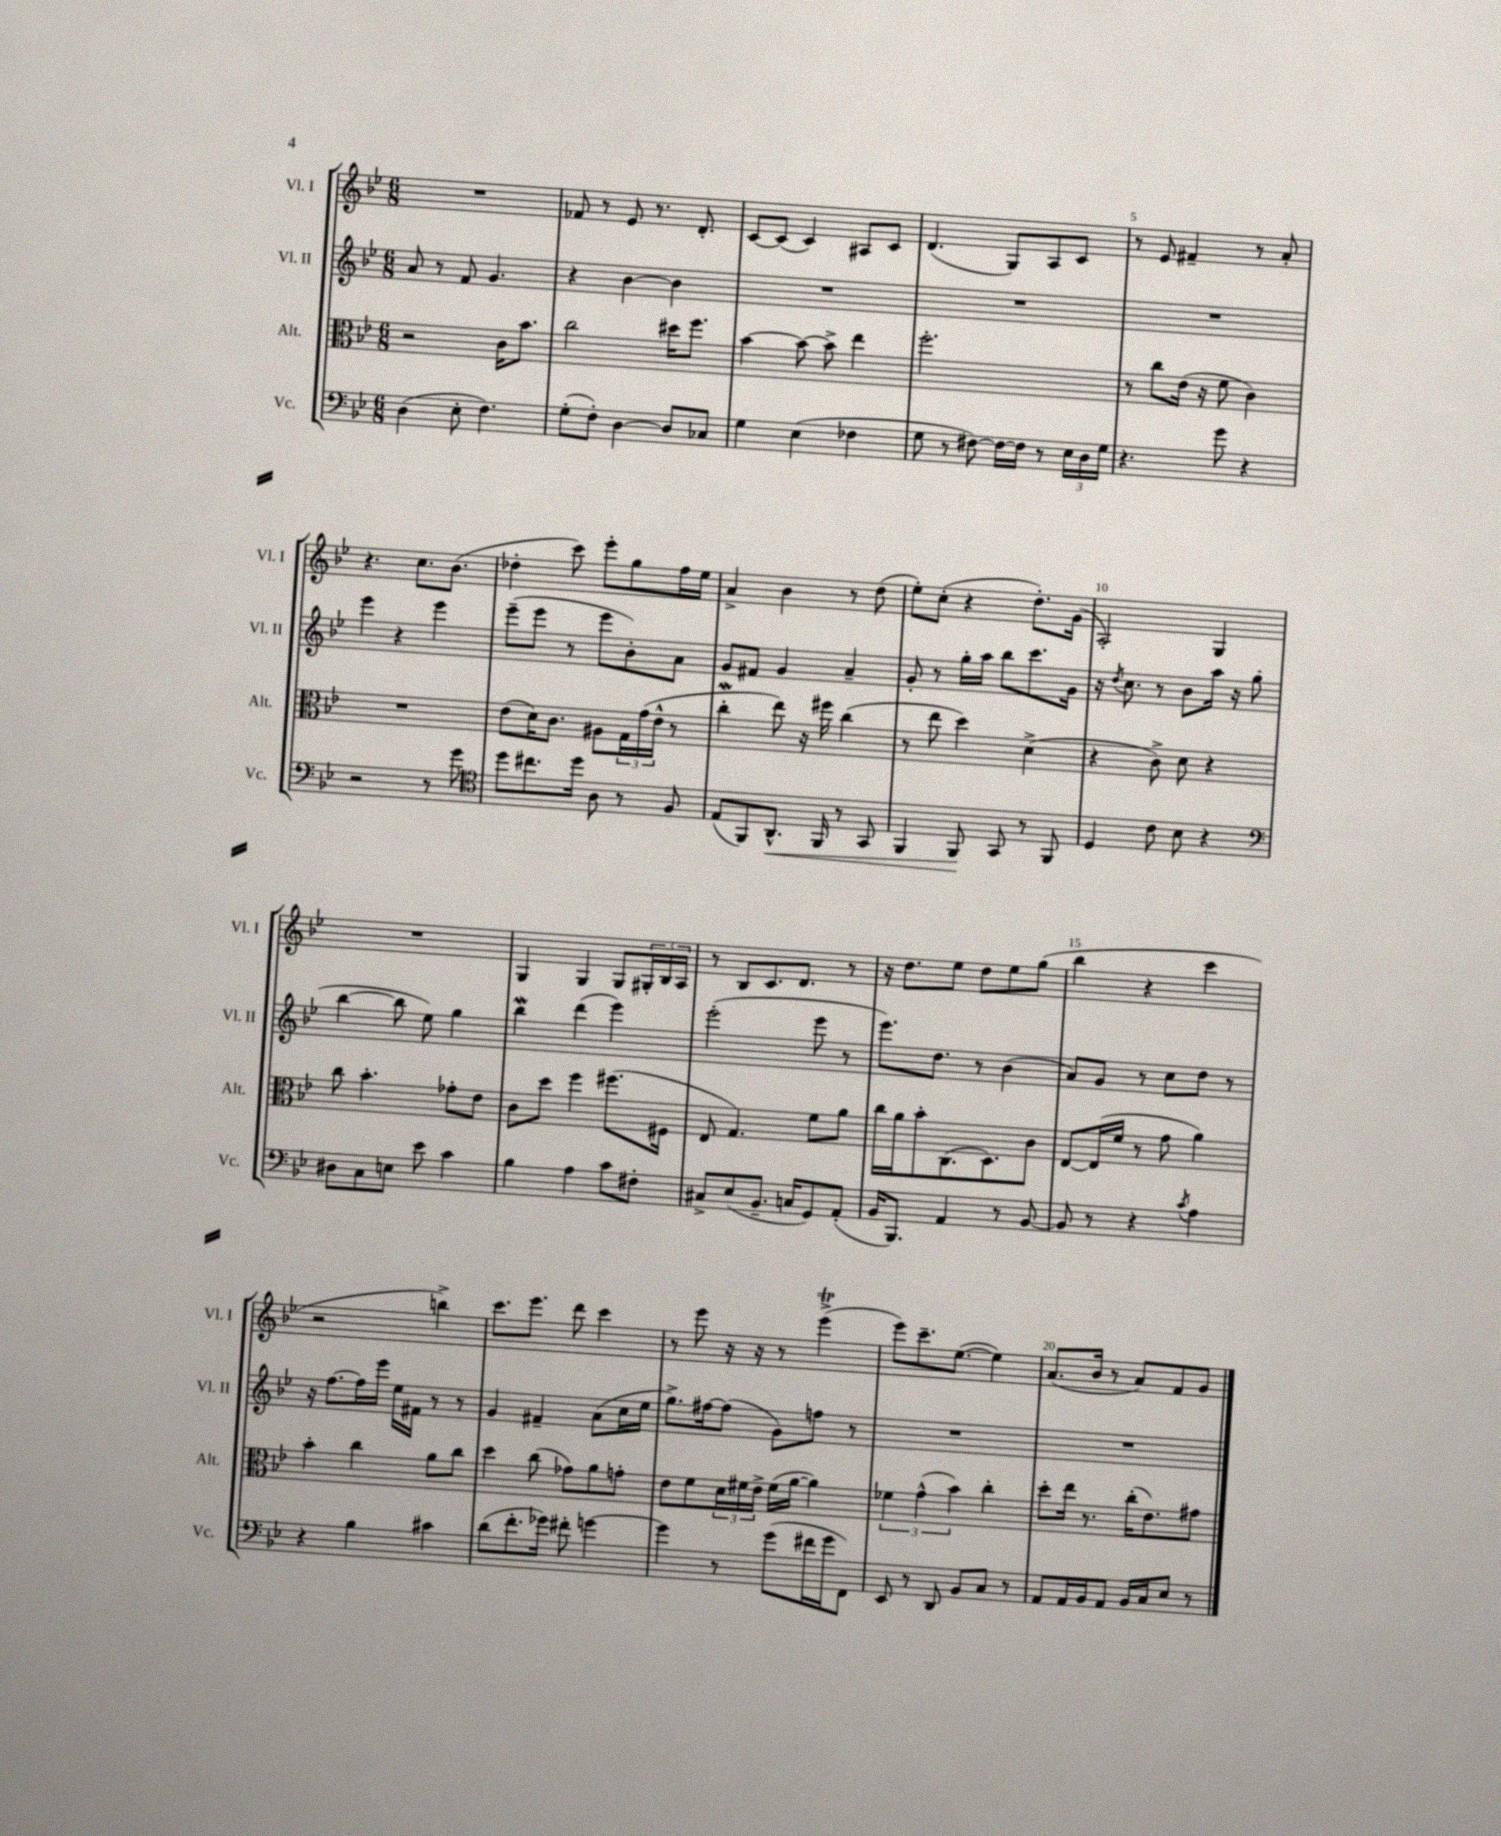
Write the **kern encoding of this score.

**kern	**kern	**kern	**kern
*staff4	*staff3	*staff2	*staff1
*clefF4	*clefC3	*clefG2	*clefG2
*k[b-e-]	*k[b-e-]	*k[b-e-]	*k[b-e-]
*M6/8	*M6/8	*M6/8	*M6/8
(4D	2r	8a	2.r
.	.	8r	.
8E-'	.	8f	.
4.F)	.	4.g	.
.	16c	.	.
.	8.b-	.	.
=	=	=	=
(8G'	2cc	4r	8f-
8F')	.	.	8r
[4D	.	[4b-	8e-
.	.	.	8.r
8D]	16dd#	4b-]	.
.	8.ff	.	8.d'
8C-	.	.	.
=	=	=	=
4G	[4b-	2.r	[8c
.	.	.	(8c]
(4E-	8b-_	.	4c)
.	8b-^]	.	.
4F-	4ee-	.	8A#
.	.	.	8c
=	=	=	=
8G	2.ff'	2.r	(4.d
8r	.	.	.
[8F#)	.	.	.
16F#_	.	.	8G)
16F#]	.	.	.
8r	.	.	8A
24E-	.	.	8c
24D	.	.	.
24G	.	.	.
=	=	=	=
4.r	8r	2.r	8r
.	8cc	.	8e-
.	(16e-	.	4f#~
.	16r	.	.
8g	8f	.	.
4r	4c)	.	8r
.	.	.	8a'
=	=	=	=
2r	2.r	4eee-	4.r
.	.	4r	.
.	.	.	8.cc
8r	.	4eee-	.
.	.	.	(8.b-
8g	.	.	.
=	=	=	=
*clefC4	*	*	*
8dd	(8e-	(8eee-~	4dd-'
8.cc#	16d)	8eee-	.
.	8.c	.	.
.	.	8r	8ccc)
16dd	.	.	.
8A	8A#	8eee-	8eee-'
8r	24G	8b-')	8gg
.	(24g	.	.
.	24e-^^	.	.
8F	8r	8a	16ff
.	.	.	16ee-
=	=	=	=
(8E-	4cc'	8g	4a^
8FF)	.	8f#	.
8.AA^^	8ee-)	4g	4b-
.	16r	.	.
16FF	16ff#	.	.
8r	(4cc	4a~	8r
8GG	.	.	(8dd
=	=	=	=
4FF	8r	8g'	8ee-')
.	8ee-	8r	(8cc'
8FF	4dd)	16gg'	4r
.	.	16aa	.
8GG	.	8bb-	.
8r	(4d^	8.ccc	8.dd')
8FF	.	.	.
.	.	16g	(16g
=	=	=	=
4D	4r	16r	2A')
.	.	8qdd	.
.	.	8.cc	.
8c	8c^)	8r	.
8B-	8d	8b-	.
4r	4r	16aa	4G
.	.	16r	.
.	.	(8gg	.
=	=	=	=
*clefF4	*	*	*
8D#	8cc	[4bb-	2.r
8C	4.b-'	.	.
8E	.	8bb-]	.
8e-	.	8ee-)	.
4c	8g-'	4gg	.
.	8e-	.	.
=	=	=	=
4B-	8c	4bb-	4G
.	8dd	.	.
4A	4ff	(4ddd	4G
8c	(8.ff#	4eee-)	8G
8F#'	.	.	24G#'
.	.	.	24B-
.	16F#	.	.
.	.	.	24A
=	=	=	=
8C#^	8E-	(2eee-'	8r
(8E-	4.G)	.	8B-
8.BB-~	.	.	8.c
16C	.	.	8.d
8GG)	8f	8eee-	.
(8AA'	8a	8r	8r
=	=	=	=
16BB-	16cc	8.eee-)	16r
8.BBB-)	16a	.	8.dd
.	8b-'	.	.
.	.	8.dd	.
4AA	(8.C	.	8ee-
.	.	8r	8dd
.	8.D)	.	.
8r	.	(4b-	8ee-
[8BB-	8c	.	(8gg
=	=	=	=
8BB-]	[8E-	8a)	4bb-
8r	(16E-]	8g	.
.	16f	.	.
4r	8r	8r	4r
.	8g	8cc	.
8qc	.	.	.
4A	4a)	8dd	4ccc
.	.	8r	.
=	=	=	=
4r	4b-'	16r	2r
.	.	[8.ff	.
4B-	4cc	16ff]	.
.	.	16eee-	.
.	.	16ee-	.
.	.	16f#	.
4c#	8a	8r	4bb^)
.	8cc	8r	.
=	=	=	=
(8d	4dd	4g	8.ccc
8.f'	.	.	.
.	.	.	8.eee-
.	(8cc	4f#~	.
16g-)	.	.	.
8f#'	8g-)	.	8ddd
[4g	8a	(8a	4ccc
.	8g'	16cc	.
.	.	16ee-	.
=	=	=	=
4g]	8e-	8.gg^)	8r
.	8f	.	8eee-
.	.	[16ff#	.
8r	24d	(8ff#]	16r
.	24f#	.	.
.	.	.	16r
.	24e-^	.	.
(8g	(16f#	8g)	8r
.	[16a	.	.
16f#	4a])	8ff	(4eee-^
16g	.	.	.
8FF)	.	8r	.
=	=	=	=
8EE-	6f-	2.r	8eee-)
8r	.	.	8.ccc~
.	(6g^^	.	.
8DD	.	.	.
.	.	.	([8.ee-
.	6b-)	.	.
8BB-	.	.	.
8C	4cc'	.	4ee-])
8r	.	.	.
=	=	=	=
8AA	8dd'	2.r	(8.a
16AA	16ee-	.	.
16BB-	8.r	.	16b-
8AA	.	.	8r
16BB-	(16cc'	.	8a)
16C	8.e-)	.	.
8E-	.	.	8f
8r	8g#	.	8g
==	==	==	==
*-	*-	*-	*-
